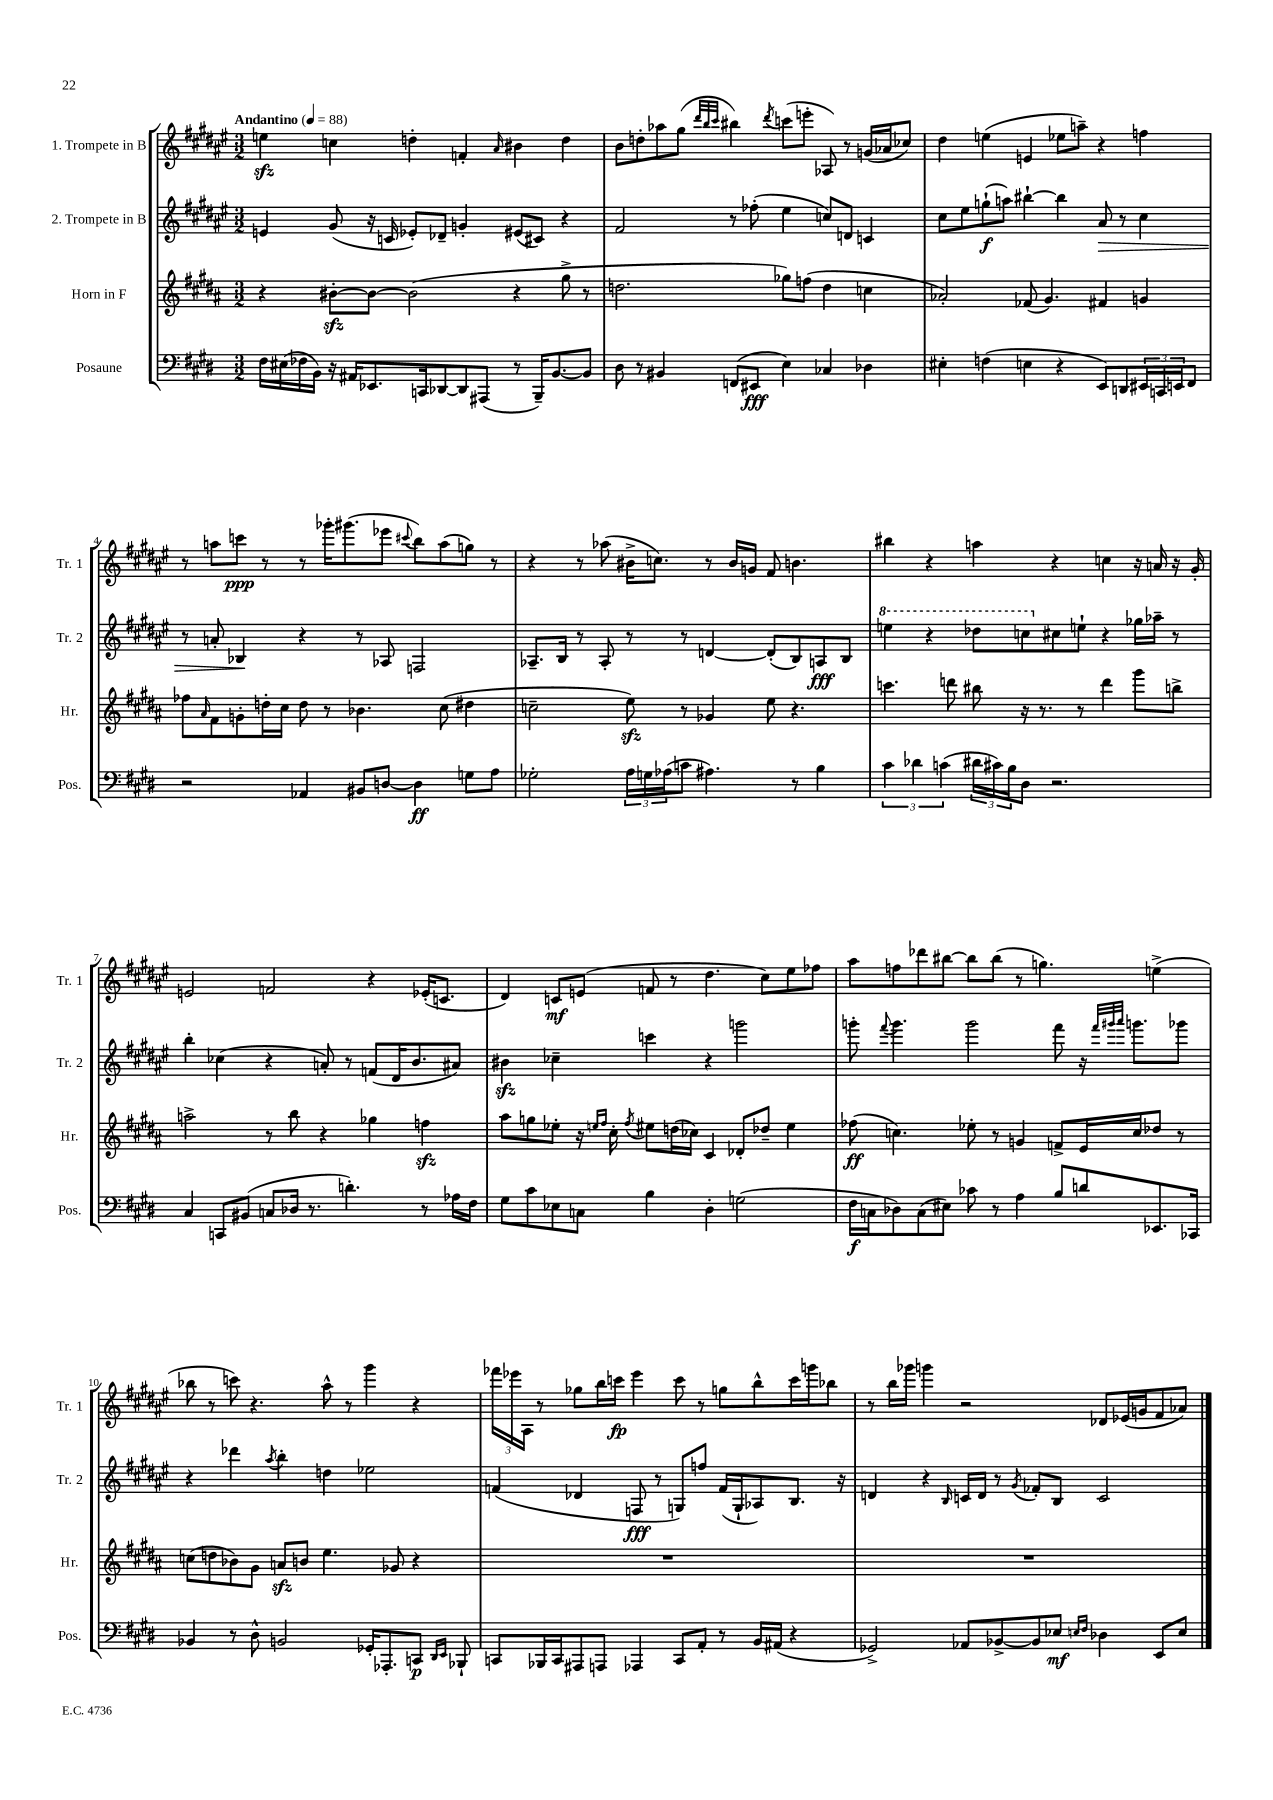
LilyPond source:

<<
\new StaffGroup <<
\new Staff = "s0" \with { instrumentName = "1. Trompete in B" shortInstrumentName = "Tr. 1" } {
    \clef treble \key fis \major \numericTimeSignature \time 3/2 \tempo "Andantino" 4 = 88
    e''4\sfz c''4 d''4-. f'4-. \grace { ais'16 } bis'4 d''4 |
    b'8 d''8-. aes''8 gis''8( \grace { dis'''32 b''32 cis'''32 } bis''4) \acciaccatura { dis'''8 } c'''8( e'''8-. aes8) r8 g'16( aes'16 ces''8) |
    dis''4 e''4( e'4 ees''8 a''8--) r4 f''4 |
    r8 a''8 c'''8\ppp r8 r8 ges'''16-. gis'''8.( ees'''8 \appoggiatura { cis'''8 } b''8) a''8( g''8) r8 |
    r4 r8 aes''8( bis'16-> c''8.) r8 bis'16 g'16 fis'8 b'4. |
    bis''4 r4 a''4 r4 c''4 r16 a'16 r16 gis'16-. |
    e'2 f'2 r4 ees'16-.( c'8. |
    dis'4) c'8\mf e'8( f'8 r8 dis''4. cis''8) eis''8 fes''8 |
    ais''8 f''8 des'''8 bis''8~ bis''8 bis''8( r8 g''4.) e''4->( |
    bes''8 r8 c'''8) r4. ais''8-^ r8 gis'''4 r4 |
    \tuplet 3/2 { fes'''16 ees'''16 ais16 } r8 ges''8 b''16 c'''16\fp ees'''4 c'''8 r8 g''8 b''8-^ c'''16 g'''16 bes''8 |
    r8 b''16 ges'''16 g'''4 r2 des'8 ees'16( g'16 fis'8 aes'8) \bar "|." |
}
\new Staff = "s1" \with { instrumentName = "2. Trompete in B" shortInstrumentName = "Tr. 2" } {
    \clef treble \key fis \major \numericTimeSignature \time 3/2
    e'4 gis'8( r16 c'16 ees'8-.) des'8-- g'4-. eis'8( cis'8) r4 |
    fis'2 r8 fes''8-.( eis''4 c''8) d'8 c'4 |
    cis''8 eis''8 g''8-!\f( a''8) bis''4~-! bis''4 ais'8\> r8 cis''4 |
    r8 a'8-. bes4\! r4 r8 aes8 f2 |
    aes8.-- b16 r8 aes8-. r8 r8 d'4~ d'8-.( b8) a8\fff b8 |
    \ottava #1 e'''4 r4 des'''8 c'''8 \ottava #0 cis''!8 e''8-! r4 ges''16 aes''16-- r8 |
    b''4-. ces''4( r4 a'8-.) r8 f'8( dis'16 b'8. ais'8) |
    bis'4\sfz ces''4-- c'''4 r4 g'''2 |
    g'''8-. \appoggiatura { fis'''8 } g'''4. g'''2 fis'''8 r16 \grace { fis'''32 gis'''32 ais'''32 } g'''8. ges'''8 |
    r4 des'''4 \acciaccatura { ais''8 } b''4-. d''4 ees''2 |
    f'4( des'4 f8\fff r8 g8) f''8 f'16( g16-! aes8) b8. r16 |
    d'4 r4 \grace { b16 } c'16 d'16 r8 \acciaccatura { gis'8 } fes'8-. b8 c'2 \bar "|." |
}
\new Staff = "s2" \with { instrumentName = "Horn in F" shortInstrumentName = "Hr." } {
    \clef treble \key b \major \numericTimeSignature \time 3/2
    r4 bis'8~-.\sfz bis'8~ bis'2( r4 gis''8-> r8 |
    d''2. ges''8) f''8( d''4 c''4 |
    aes'2-.) fes'8( gis'4.) fis'4 g'4 |
    fes''8 \grace { ais'16 } fis'8 g'8-. d''16-. cis''16 d''8 r8 bes'4. cis''8( dis''4 |
    c''2-- e''8\sfz) r8 ges'4 e''8 r4. |
    c'''4. d'''8 bis''8 r16 r8. r8 d'''4 gis'''8 b''8-> |
    a''2-> r8 b''8 r4 ges''4 f''4\sfz |
    ais''8 g''8 ees''8-. r16 \grace { e''16 fis''16 } cis''16-. \acciaccatura { fis''8 } eis''8 d''16( ces''16) cis'4 des'8-. des''8-- eis''4 |
    fes''8\ff( c''4.) ees''8-. r8 g'4 f'8-> e'16 c''16 des''8 r8 |
    c''8( d''8 bes'8) gis'8 a'8\sfz b'8 e''4. ges'8 r4 |
    R1. |
    R1. \bar "|." |
}
\new Staff = "s3" \with { instrumentName = "Posaune" shortInstrumentName = "Pos." } {
    \clef bass \key e \major \numericTimeSignature \time 3/2
    fis16 eis16( fes16 b,16) r16 ais,16 ees,8. c,16 des,8~ des,8 ais,,8( r8 b,,16--) b,8.~ b,8 |
    dis8 r8 bis,4 f,8( eis,8\fff e4) ces4 des4 |
    eis4-. f4( e4 r4 e,8) d,8 \tuplet 3/2 { eis,16 c,16 e,16 } fis,8 |
    r2 aes,4 bis,8 d8~ d4\ff g8 a8 |
    ges2-. \tuplet 3/2 { a16 g16 aes16( } c'8 ais4.) r8 b4 |
    \tuplet 3/2 { cis'4 des'4 c'4( } \tuplet 3/2 { dis'16 cis'16) b16 } dis8 r2. |
    cis4 c,8 bis,8( c8 des16 r8. d'4.-.) r8 aes16 fis16 |
    gis8 cis'8 ees8 c8 b4 dis4-. g2( |
    fis16\f c16 des8) c8( eis8) ces'8 r8 a4 b8 d'8 ees,8. ces,16 |
    bes,4 r8 dis8-^ b,2 ges,16-. aes,,8.-. c,8\p \grace { dis,16 e,16 } bes,,8-! |
    c,8 bes,,16 c,16 ais,,8 a,,8 aes,,4 c,8 a,8-. r8 b,16 ais,16( r4 |
    ges,2->) aes,8 bes,8~-> bes,8 ees8\mf \grace { e16 fis16 } des4 e,8 e8 \bar "|." |
}
>>
>>
